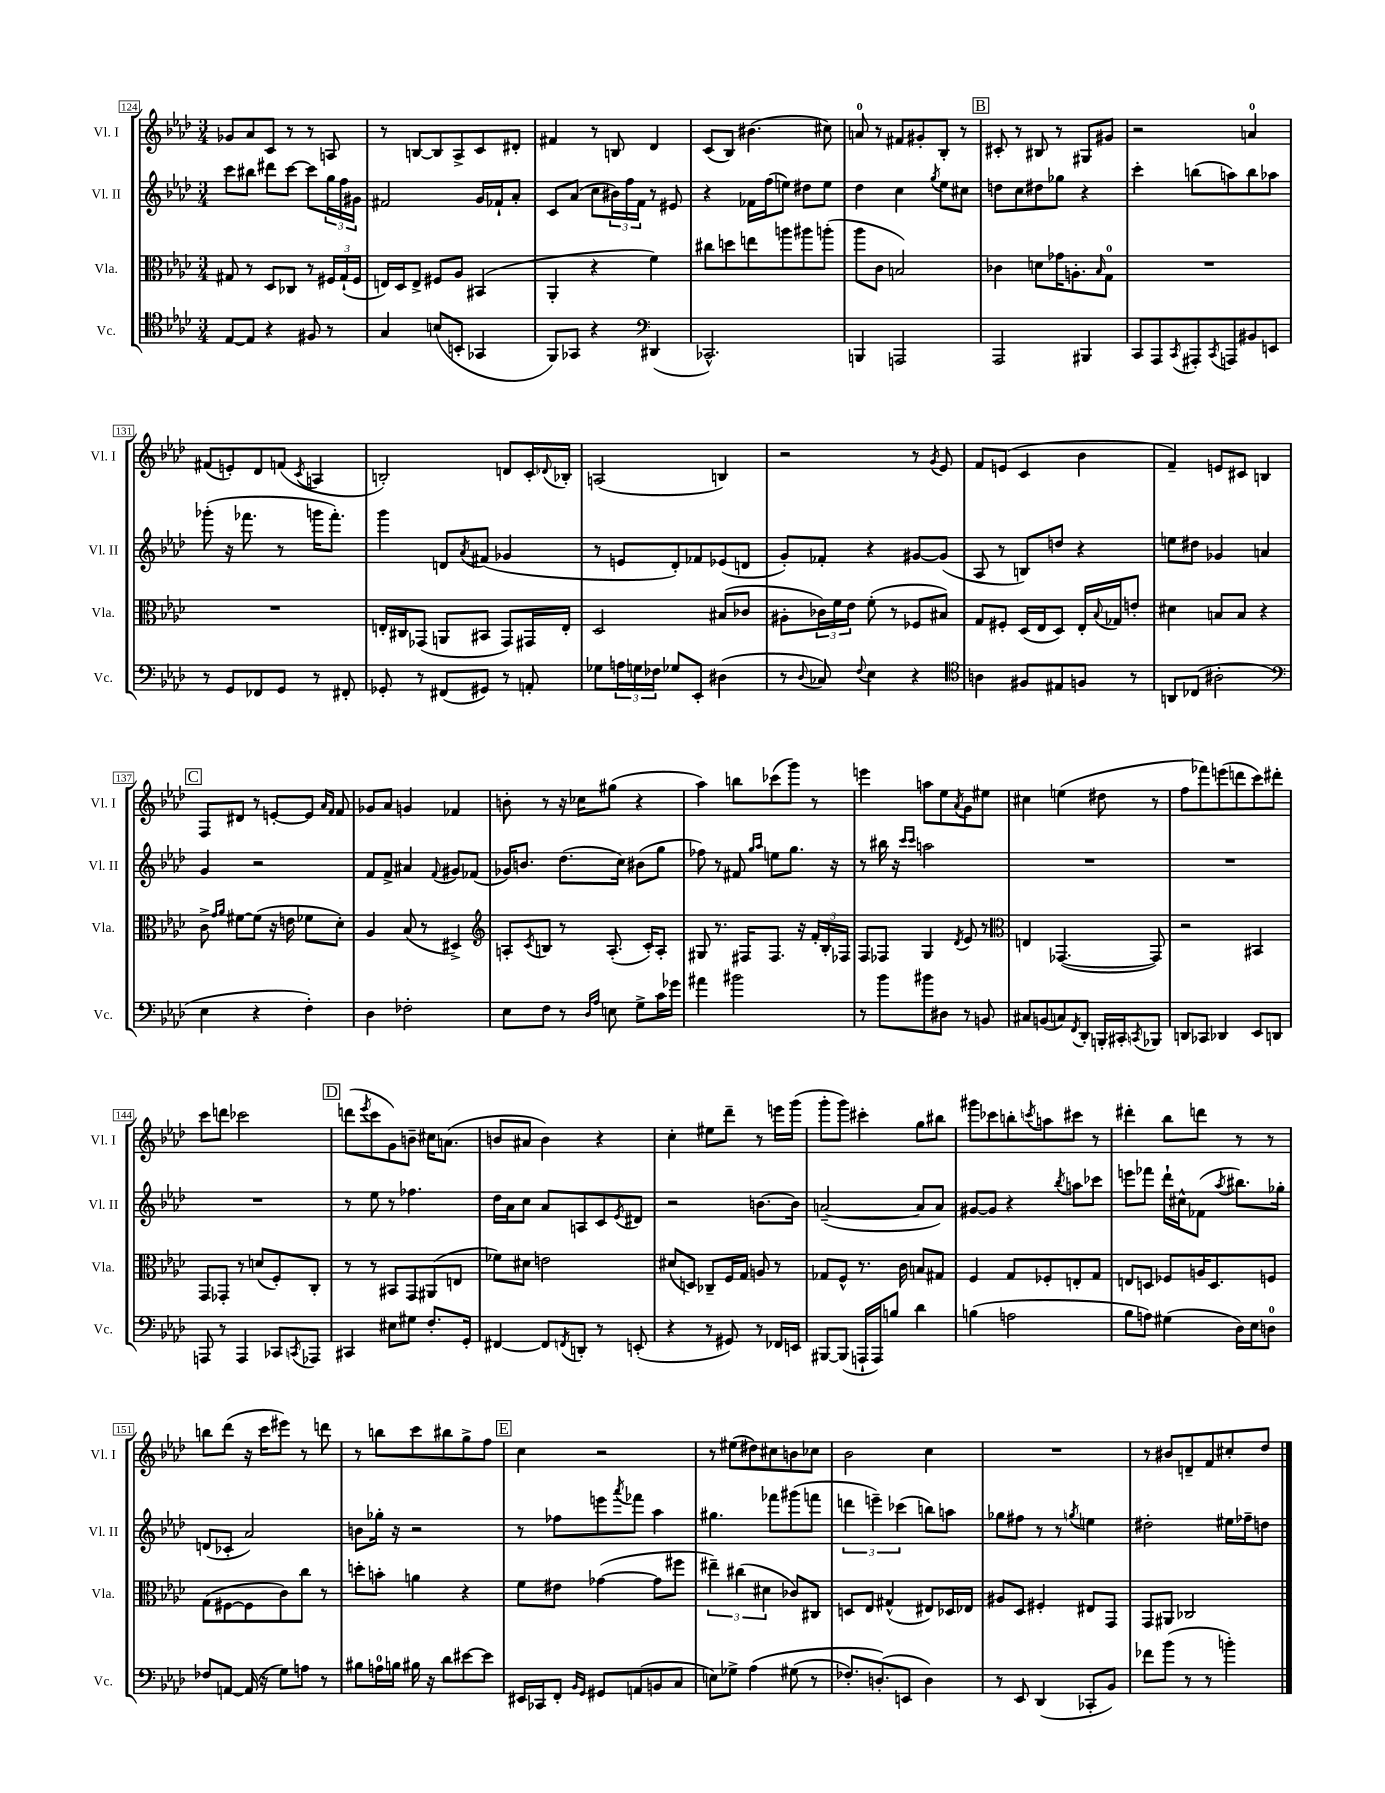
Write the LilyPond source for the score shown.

<<
\new StaffGroup <<
\new Staff = "s0" \with { instrumentName = "Vl. I" shortInstrumentName = "Vl. I" } {
    \clef treble \key aes \major \numericTimeSignature \time 3/4
    ges'8 aes'8 c'8 r8 r8 a8 |
    r8 b8~ b8 aes8-> c'8 dis'8-. |
    fis'4 r8 b8 des'4 |
    c'8( bes8) bis'4.( cis''8) |
    a'8-0 r8 fis'8 gis'8-. bes8-. r8 |
    \mark \markup { \box "B" } cis'8-. r8 bis8 r8 gis8 gis'8 |
    r2 a'4-0 |
    fis'8( e'8-.) des'8 f'8( \acciaccatura { c'8 } a4 |
    b2-.) d'8 c'16-. \appoggiatura { des'8 } bes16-. |
    a2( b4) |
    r2 r8 \acciaccatura { g'8 } ees'8 |
    f'8 e'8( c'4 bes'4 |
    f'4--) e'8 cis'8 b4 |
    \mark \markup { \box "C" } f8 dis'8 r8 e'8~-. e'8 \grace { aes'16 f'16 } f'8 |
    ges'8 aes'8 g'4 fes'4 |
    b'8-. r8 r16 ces''16 gis''8( r4 |
    aes''4) b''8 ces'''8( g'''8) r8 |
    e'''4 a''8 ees''8 \acciaccatura { aes'8 } g'8 eis''8 |
    cis''4 e''4( dis''8 r8 |
    f''8 fes'''8) e'''8( d'''8 c'''8) dis'''8-. |
    c'''8 d'''8 ces'''2 |
    \mark \markup { \box "D" } d'''8( \acciaccatura { ees'''8 } c'''8 g'8) b'8-- cis''16 a'8.( |
    b'8 ais'8 b'4) r4 |
    c''4-. eis''8 des'''8-- r8 e'''16 g'''16( |
    g'''8-. g'''8) cis'''4-. g''8 bis''8 |
    gis'''8 ces'''8 b''8-. \acciaccatura { c'''8 } a''8 cis'''8 r8 |
    dis'''4-. bes''8 d'''8 r8 r8 |
    b''8 des'''8( r16 c'''16 eis'''8) r8 d'''8 |
    r8 b''8 c'''8 bis''8 g''8-> f''8 |
    \mark \markup { \box "E" } c''4 r2 |
    r8 eis''8( dis''8) cis''8 b'8 ces''8 |
    bes'2 c''4 |
    R2. |
    r8 bis'8 d'8-- f'8 cis''8-. des''8 \bar "|." |
}
\new Staff = "s1" \with { instrumentName = "Vl. II" shortInstrumentName = "Vl. II" } {
    \clef treble \key aes \major \numericTimeSignature \time 3/4
    c'''8 bis''8 dis'''8 c'''8~ c'''8 \tuplet 3/2 { g''16 f''16 gis'16 } |
    fis'2 g'16 fes'16-! aes'8-. |
    c'8 aes'8( c''8 \tuplet 3/2 { bis'16) f''16 f'16 } r8 eis'8 |
    r4 fes'16 f''16( e''8) dis''8 e''8 |
    des''4 c''4 \acciaccatura { g''8 } ees''8 cis''8 |
    \mark \markup { \box "B" } d''8 c''8 dis''8 ges''8 r4 |
    c'''4-. b''8( a''8) b''8 aes''8 |
    ges'''8-.( r16 fes'''8. r8 g'''16 fes'''8.-.) |
    g'''4 d'8 \acciaccatura { aes'8 } fis'8( ges'4 |
    r8 e'8 des'8-.) fes'8 ees'8( d'8 |
    g'8-.) fes'8-. r4 gis'8~ gis'8( |
    aes8 r8 b8) d''8 r4 |
    e''8 dis''8 ges'4 a'4 |
    \mark \markup { \box "C" } g'4 r2 |
    f'8 f'8-> ais'4 \appoggiatura { f'8 } gis'8 fes'8( |
    ges'16) b'8. des''8.( c''16) bis'8( g''8 |
    fes''8) r8 fis'8 \grace { g''16 aes''16 } e''8 g''8. r16 |
    r8 bis''16 r16 \grace { c'''16 c'''16 } a''2 |
    R2. |
    R2. |
    R2. |
    \mark \markup { \box "D" } r8 ees''8 r8 fes''4. |
    des''16 aes'16 c''8 aes'8 a8 c'8 \acciaccatura { ees'8 } dis'8 |
    r2 b'8.~ b'16 |
    a'2~--( a'8 a'8) |
    gis'8~ gis'8 r4 \acciaccatura { bes''8 } a''8 ces'''8 |
    e'''8 fes'''8 des'''16-! cis''16-^ fes'8( \acciaccatura { aes''8 } bis''8.) ges''16-. |
    d'8( ces'8-. aes'2) |
    b'8 ges''16-. r16 r2 |
    \mark \markup { \box "E" } r8 fes''8 e'''8 \acciaccatura { aes'''8 } fes'''8 aes''4 |
    gis''4. fes'''8 gis'''8( f'''8 |
    \tuplet 3/2 { d'''4 e'''4--) ces'''4( } b''8) a''8 |
    ges''8 fis''8 r8 r8 \acciaccatura { g''8 } e''4 |
    dis''2-. eis''16 fes''16-- d''8 \bar "|." |
}
\new Staff = "s2" \with { instrumentName = "Vla." shortInstrumentName = "Vla." } {
    \clef alto \key aes \major \numericTimeSignature \time 3/4
    gis8 r8 des8 ces8 r8 \tuplet 3/2 { fis16 gis16-!( fis16 } |
    e16) des16 e8-> fis8 aes8 bis,4( |
    aes,4-. r4 f'4) |
    cis''8 d''8 e''8 a''8 ais''8 a''8-.( |
    aes''8 c'8 b2) |
    \mark \markup { \box "B" } ces'4 d'8 ges'16 a8.-. \grace { bes16 } g8-0 |
    R2. |
    R2. |
    e16-. cis16 ges,8( a,8 bis,8 ges,8) gis,16 e16-. |
    des2 bis8( ces'8 |
    ais8-. \tuplet 3/2 { ces'16) f'16 ees'16 } f'8-.( r8 fes8 bis8) |
    g8 fis8-. des16( ees16 des8) ees16-. \appoggiatura { bes8 } ges16 e'8-. |
    dis'4 b8 b8 r4 |
    \mark \markup { \box "C" } c'8-> \grace { g'16 aes'16 } fis'8~ fis'8( r16 e'16 fes'8 des'8-.) |
    aes4 bes8( r8 dis4->) |
    \clef treble a8-. \acciaccatura { c'8 } b8 r8 a8.-.( c'16-.) a8-. |
    gis8 r8. fis16 fis8. r16 \tuplet 3/2 { f'16-. bes16-. fes16 } |
    f8 fes8 g4 \acciaccatura { des'8 } ees'8 r8 |
    \clef alto e4 ges,4.~( ges,8) |
    r2 bis,4 |
    g,8 ges,8-. r8 d'8( f8-.) c8-. |
    \mark \markup { \box "D" } r8 r8 bis,8 g,8 ais,8( e8 |
    fes'8) dis'8 e'2 |
    dis'8( d8) ces8-- f16 g16 a8 r8 |
    ges8 f8-^ r8. c'16 b8 gis8 |
    f4 g8 fes8-. e8-. g8 |
    e8 d8 fes8 a16 d8. f8 |
    g8( fis8~ fis8 c'8) c''8 r8 |
    d''8-. b'8-. a'4 r4 |
    \mark \markup { \box "E" } f'8 eis'8 ges'4~( ges'8 fis''8 |
    \tuplet 3/2 { eis''4--) cis''4( dis'4 } ces'8) cis8 |
    d8 ees8 gis4-^( eis8) des16 ees16 |
    ais8 des8 fis4-. eis8 g,8 |
    g,8 ais,8 ces2 \bar "|." |
}
\new Staff = "s3" \with { instrumentName = "Vc." shortInstrumentName = "Vc." } {
    \clef tenor \key aes \major \numericTimeSignature \time 3/4
    ees8~ ees8 r4 fis8 r8 |
    g4 b8( b,8-. ges,4 |
    f,8) ges,8 r4 \clef bass dis,4( |
    ces,2.-^) |
    b,,4 a,,2 |
    \mark \markup { \box "B" } aes,,2 bis,,4 |
    c,8 aes,,8 \acciaccatura { c,8 } ais,,8-. \acciaccatura { c,8 } a,,8 bis,8 e,8 |
    r8 g,8 fes,8 g,8 r8 fis,8-. |
    ges,8-. r8 fis,8( gis,8) r8 a,8-. |
    ges8 \tuplet 3/2 { a16 g16 fes16 } ges8 ees,8-. dis4( |
    r8 \appoggiatura { des8 } ces8) \appoggiatura { f8 } ees4 r4 |
    \clef tenor a4 fis8 eis8 f8 r8 |
    a,8 ces8( ais2-. |
    \mark \markup { \box "C" } \clef bass ees4 r4 f4-.) |
    des4 fes2-. |
    ees8 f8 r8 \grace { des16 aes16 } e8 g8-> c'16 ges'16 |
    ais'4 bis'2 |
    r8 bes'8 bis'8 dis8 r8 b,8 |
    cis8 b,8( c8) \acciaccatura { f,8 } des,8-. b,,16-. cis,16-. \acciaccatura { c,8 } bes,,8 |
    d,8 ces,8 des,4 ees,8 d,8 |
    a,,8 r8 a,,4 ces,8 \acciaccatura { c,8 } aes,,8 |
    \mark \markup { \box "D" } cis,4 eis8 gis8 f8.-. g,16-. |
    fis,4~ fis,8 \acciaccatura { f,8 } d,8-. r8 e,8-.( |
    r4 r8 gis,8) r8 fes,16 e,16 |
    bis,,8~ bis,,8( a,,16-! a,,16) b8 des'4 |
    b4( a2 |
    bes8 a8) gis4( des16) ees16 d8-0 |
    fes8 a,8~ a,16( r16 g8) a8 r8 |
    bis8 a16-0 b16 bis16 r16 des'8 eis'8~ eis'8 |
    \mark \markup { \box "E" } eis,16 ces,16 f,8-. \grace { bes,16 g,16 } gis,8 a,8( b,8 c8 |
    e8) ges8-> aes4\( gis8( r8 |
    fes8.-.) d8.-.(\) e,8 d4) |
    r8 ees,8 des,4( ces,8-. bes,8) |
    fes'8 bes'8( r8 r8 b'4-.) \bar "|." |
}
>>
>>
\layout { \context { \Score currentBarNumber = #124 \override BarNumber.stencil = #(make-stencil-boxer 0.1 0.3 ly:text-interface::print) } }
